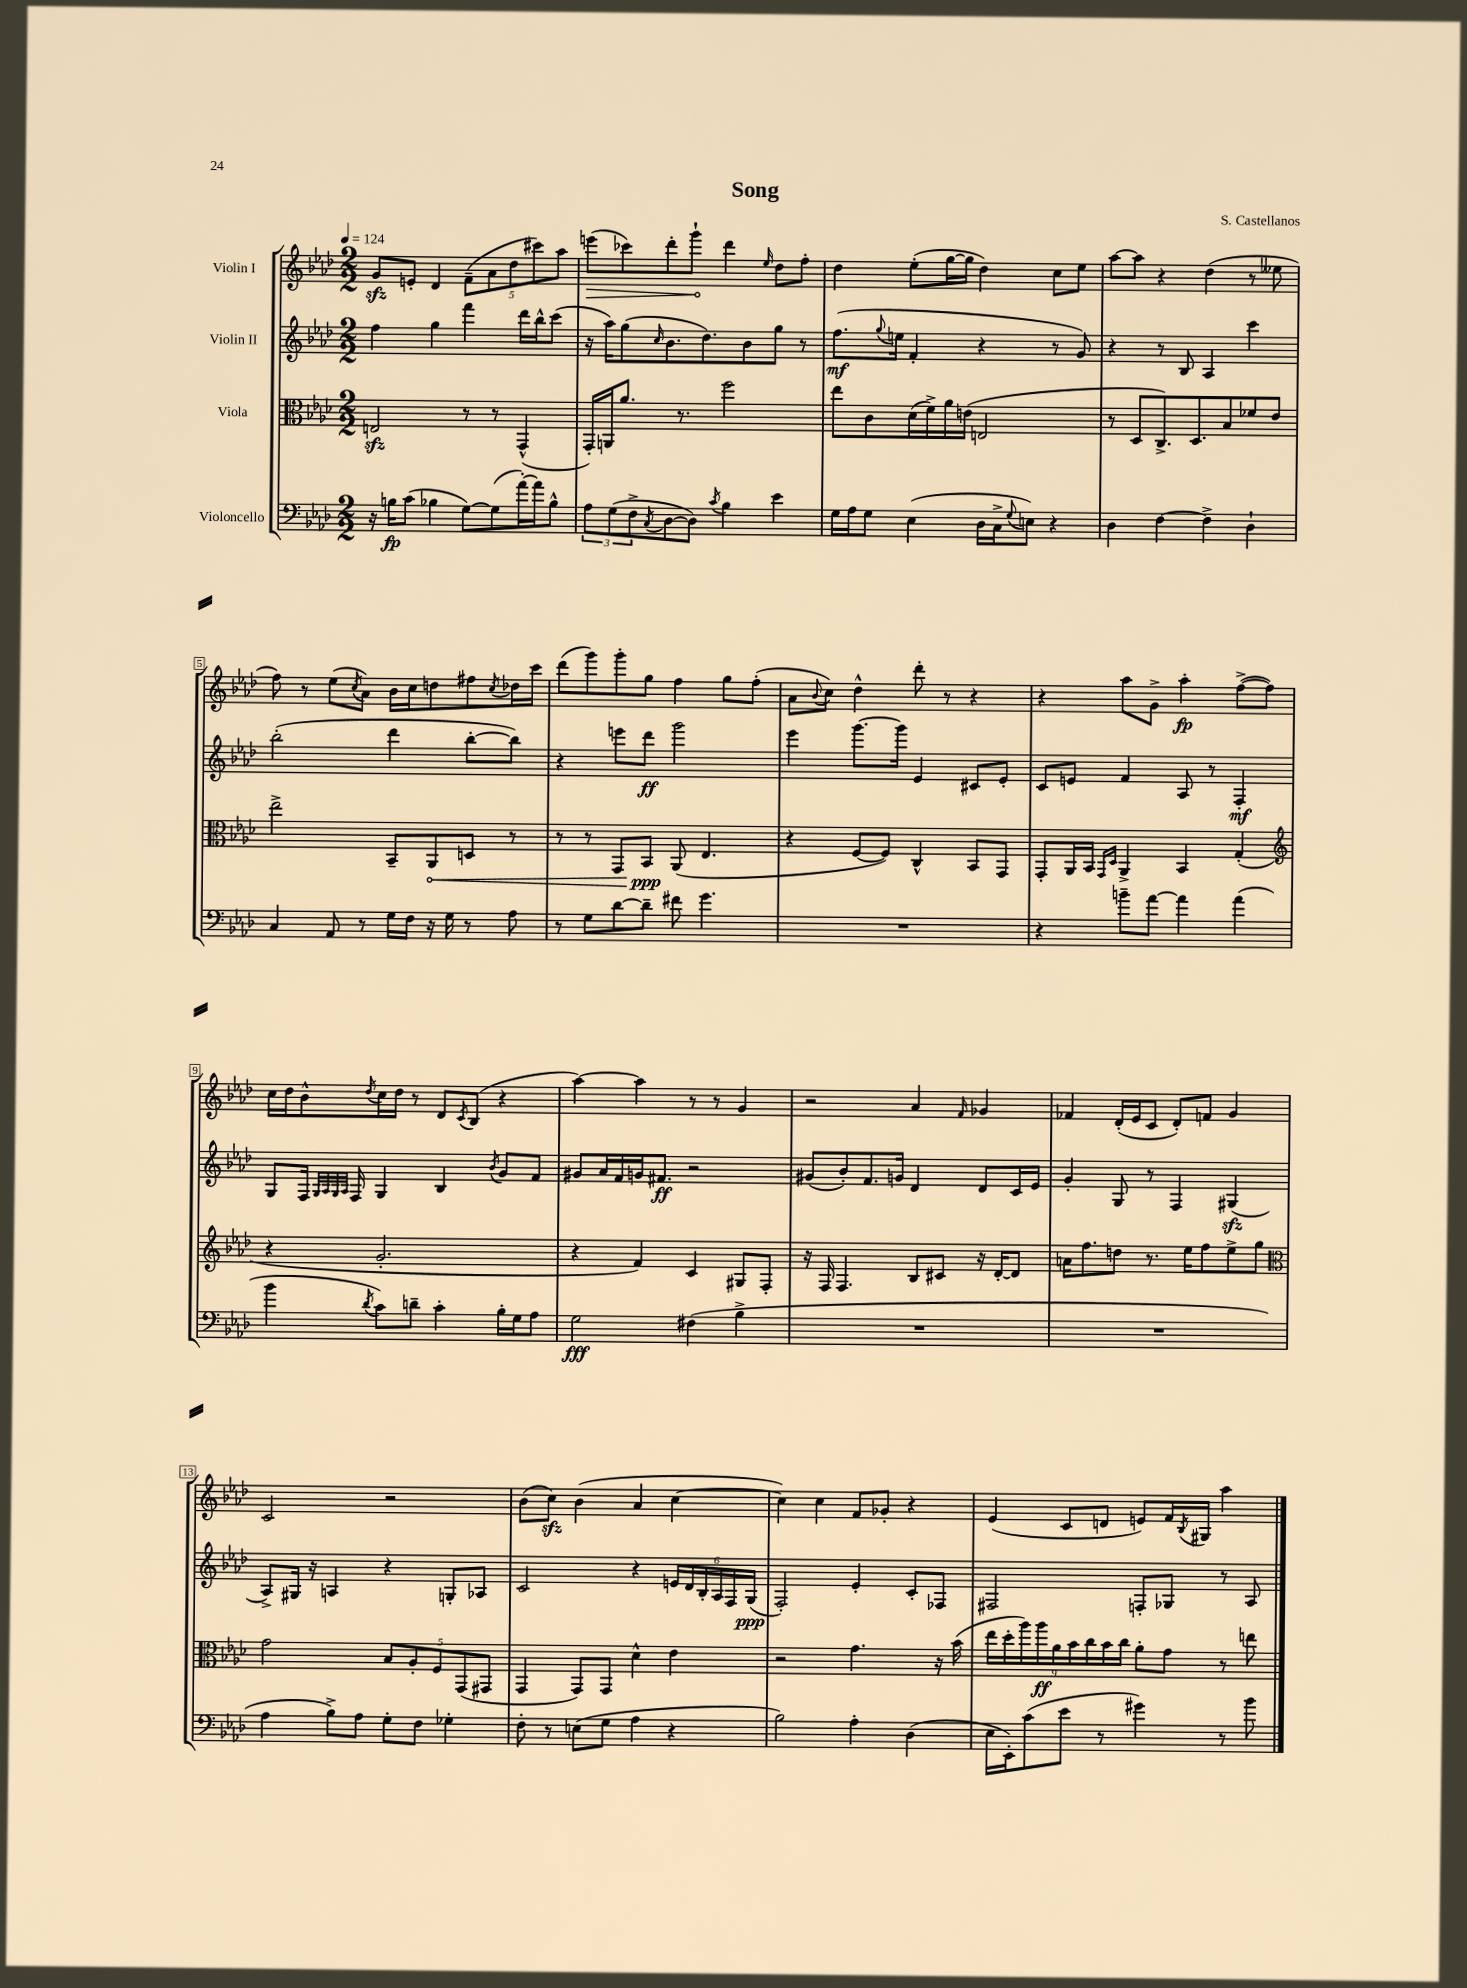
\header { title = "Song" composer = "S. Castellanos" }
<<
\new StaffGroup <<
\new Staff = "s0" \with { instrumentName = "Violin I" } {
    \clef treble \key aes \major \numericTimeSignature \time 2/2 \tempo 4 = 124
    g'8\sfz e'8-. des'4 \tuplet 5/4 { f'8--( aes'8 des''8 cis'''8) aes''8 } |
    \once \override Hairpin.circled-tip = ##t e'''8\>( ces'''8) des'''8-. g'''8-!\! des'''4 \grace { ees''16 } des''8 f''8-. |
    des''4 ees''8-.( g''16~ g''16 des''4) c''8 ees''8 |
    aes''8~ aes''8 r4 des''4( r8 eeses''8 |
    f''8) r8 ees''8( \acciaccatura { c''8 } aes'8) bes'16 c''16 d''8 fis''8 \acciaccatura { c''8 } des''16 c'''16 |
    des'''8( g'''8) g'''8-. g''8 f''4 g''8 f''8-.( |
    aes'8 \appoggiatura { bes'8 } c''8) des''4-^ des'''8-. r8 r4 |
    r4 aes''8 g'8-> aes''4-.\fp f''8~->( f''8) |
    c''16 des''16 bes'8-^ \acciaccatura { des''8 } c''16 des''16 r8 des'8 \acciaccatura { c'8 } bes8( r4 |
    aes''4~) aes''4 r8 r8 g'4 |
    r2 aes'4 \grace { f'16 } ges'4 |
    fes'4 des'16-.( ees'16 c'8 des'8-.) f'8 g'4 |
    c'2 r2 |
    bes'8( c''8\sfz) bes'4( aes'4 c''4~ |
    c''4) c''4 f'8 ges'8-. r4 |
    ees'4( c'8 d'8 e'8) f'16 \acciaccatura { bes8 } gis16 aes''4 \bar "|." |
}
\new Staff = "s1" \with { instrumentName = "Violin II" } {
    \clef treble \key aes \major \numericTimeSignature \time 2/2
    f''4 g''4 f'''4 des'''16 bes''16-^ c'''8( |
    r16 aes''16) g''8( \grace { c''16 } bes'8. des''8.) bes'8 g''8 r8 |
    f''8.\mf( \appoggiatura { g''8 } e''16 f'4-. r4 r8 g'8) |
    r4 r8 bes8 aes4 c'''4 |
    bes''2-.( des'''4 bes''8~-. bes''8) |
    r4 e'''8 des'''8\ff g'''2 |
    ees'''4 g'''8.~ g'''16 ees'4 cis'8 ees'8-. |
    c'8 e'8 f'4 aes8 r8 f4-.\mf |
    g8 f16 \grace { g32 aes32 g32 aes32 } f16 g4 bes4 \acciaccatura { bes'8 } g'8 f'8 |
    gis'8 aes'16 f'16 g'16 fis'8.\ff r2 |
    gis'8( bes'8-.) f'8. g'16 des'4 des'8 c'16 ees'16 |
    g'4-. g8 r8 f4 gis4\sfz( |
    aes8->) gis16 r16 a4 r4 g8-. aes8 |
    c'2 r4 \tuplet 6/4 { e'16 des'16 bes16-. aes16 f16 g16\ppp( } |
    f2-.) ees'4-. c'8-. fes8 |
    fis2 f8-. ges8 r8 aes8 \bar "|." |
}
\new Staff = "s2" \with { instrumentName = "Viola" } {
    \clef alto \key aes \major \numericTimeSignature \time 2/2
    e2\sfz r8 r8 g,4-^( |
    g,16-.) a,16 aes'8. r8. f''2 |
    ees''8 c'8 des'16( f'16->) aes'16 e'16( e2 |
    r8 des8 c8.->) des8. bes8 fes'8 ees'8 |
    ees''2-> bes,8-- \once \override Hairpin.circled-tip = ##t aes,8\< d8 r8 |
    r8 r8 g,8 bes,8\ppp\! aes,8( ees4. |
    r4 f8~ f8) c4-^ bes,8 g,8 |
    g,8-. aes,16 bes,16 \grace { g,16 des16 } aes,4-> bes,4 g4-.( |
    \clef treble r4 g'2.-. |
    r4 f'4) c'4 gis8 f8-. |
    r16 f16 f4. bes8 cis'8 r16 des'16~-. des'8 |
    a'16 f''8. d''8 r8. ees''16 f''8 ees''8-> g''8 |
    \clef alto g'2 \tuplet 5/4 { bes8 aes8-. f8 g,8( gis,8 } |
    g,4 g,8) g,8 des'4-^ ees'4 |
    r2 g'4. r16 bes'16( |
    \tuplet 9/8 { ees''16 des''16-. aes''16) aes''16\ff aes'16 bes'16 c''16 bes'16 c''16 } aes'8-. g'8 r8 e''8 \bar "|." |
}
\new Staff = "s3" \with { instrumentName = "Violoncello" } {
    \clef bass \key aes \major \numericTimeSignature \time 2/2
    r16 b16\fp c'8( bes4 g8~) g8( aes'16~-.) aes'16 bes8-^ |
    \tuplet 3/2 { aes8 g8( f8-> } \acciaccatura { c8 } des8~ des8) \acciaccatura { c'8 } bes4 ees'4 |
    g16 aes16 g8 ees4( des16 c16-> \appoggiatura { g8 } e8) r4 |
    des4 f4~ f4-> des4-! |
    c4 aes,8 r8 g16 f16 r16 g16 r8 aes8 |
    r8 g8 des'8~ des'8-- fis'8 g'4. |
    R1 |
    r4 b'8-- aes'8~ aes'4 aes'4( |
    bes'4 \acciaccatura { des'8 } c'8) d'8-- c'4-. bes16-. g16 aes8 |
    g2\fff fis4( bes4-> |
    R1 |
    R1 |
    aes4 bes8->) aes8 g8-. f8 ges4-. |
    f8-. r8 e8( g8 aes4 r4 |
    bes2) aes4-. des4( |
    ees16 ees,16-.) c'8( ees'8 r8 gis'4) r8 bes'8 \bar "|." |
}
>>
>>
\layout { \context { \Score \override BarNumber.stencil = #(make-stencil-boxer 0.1 0.3 ly:text-interface::print) } }
